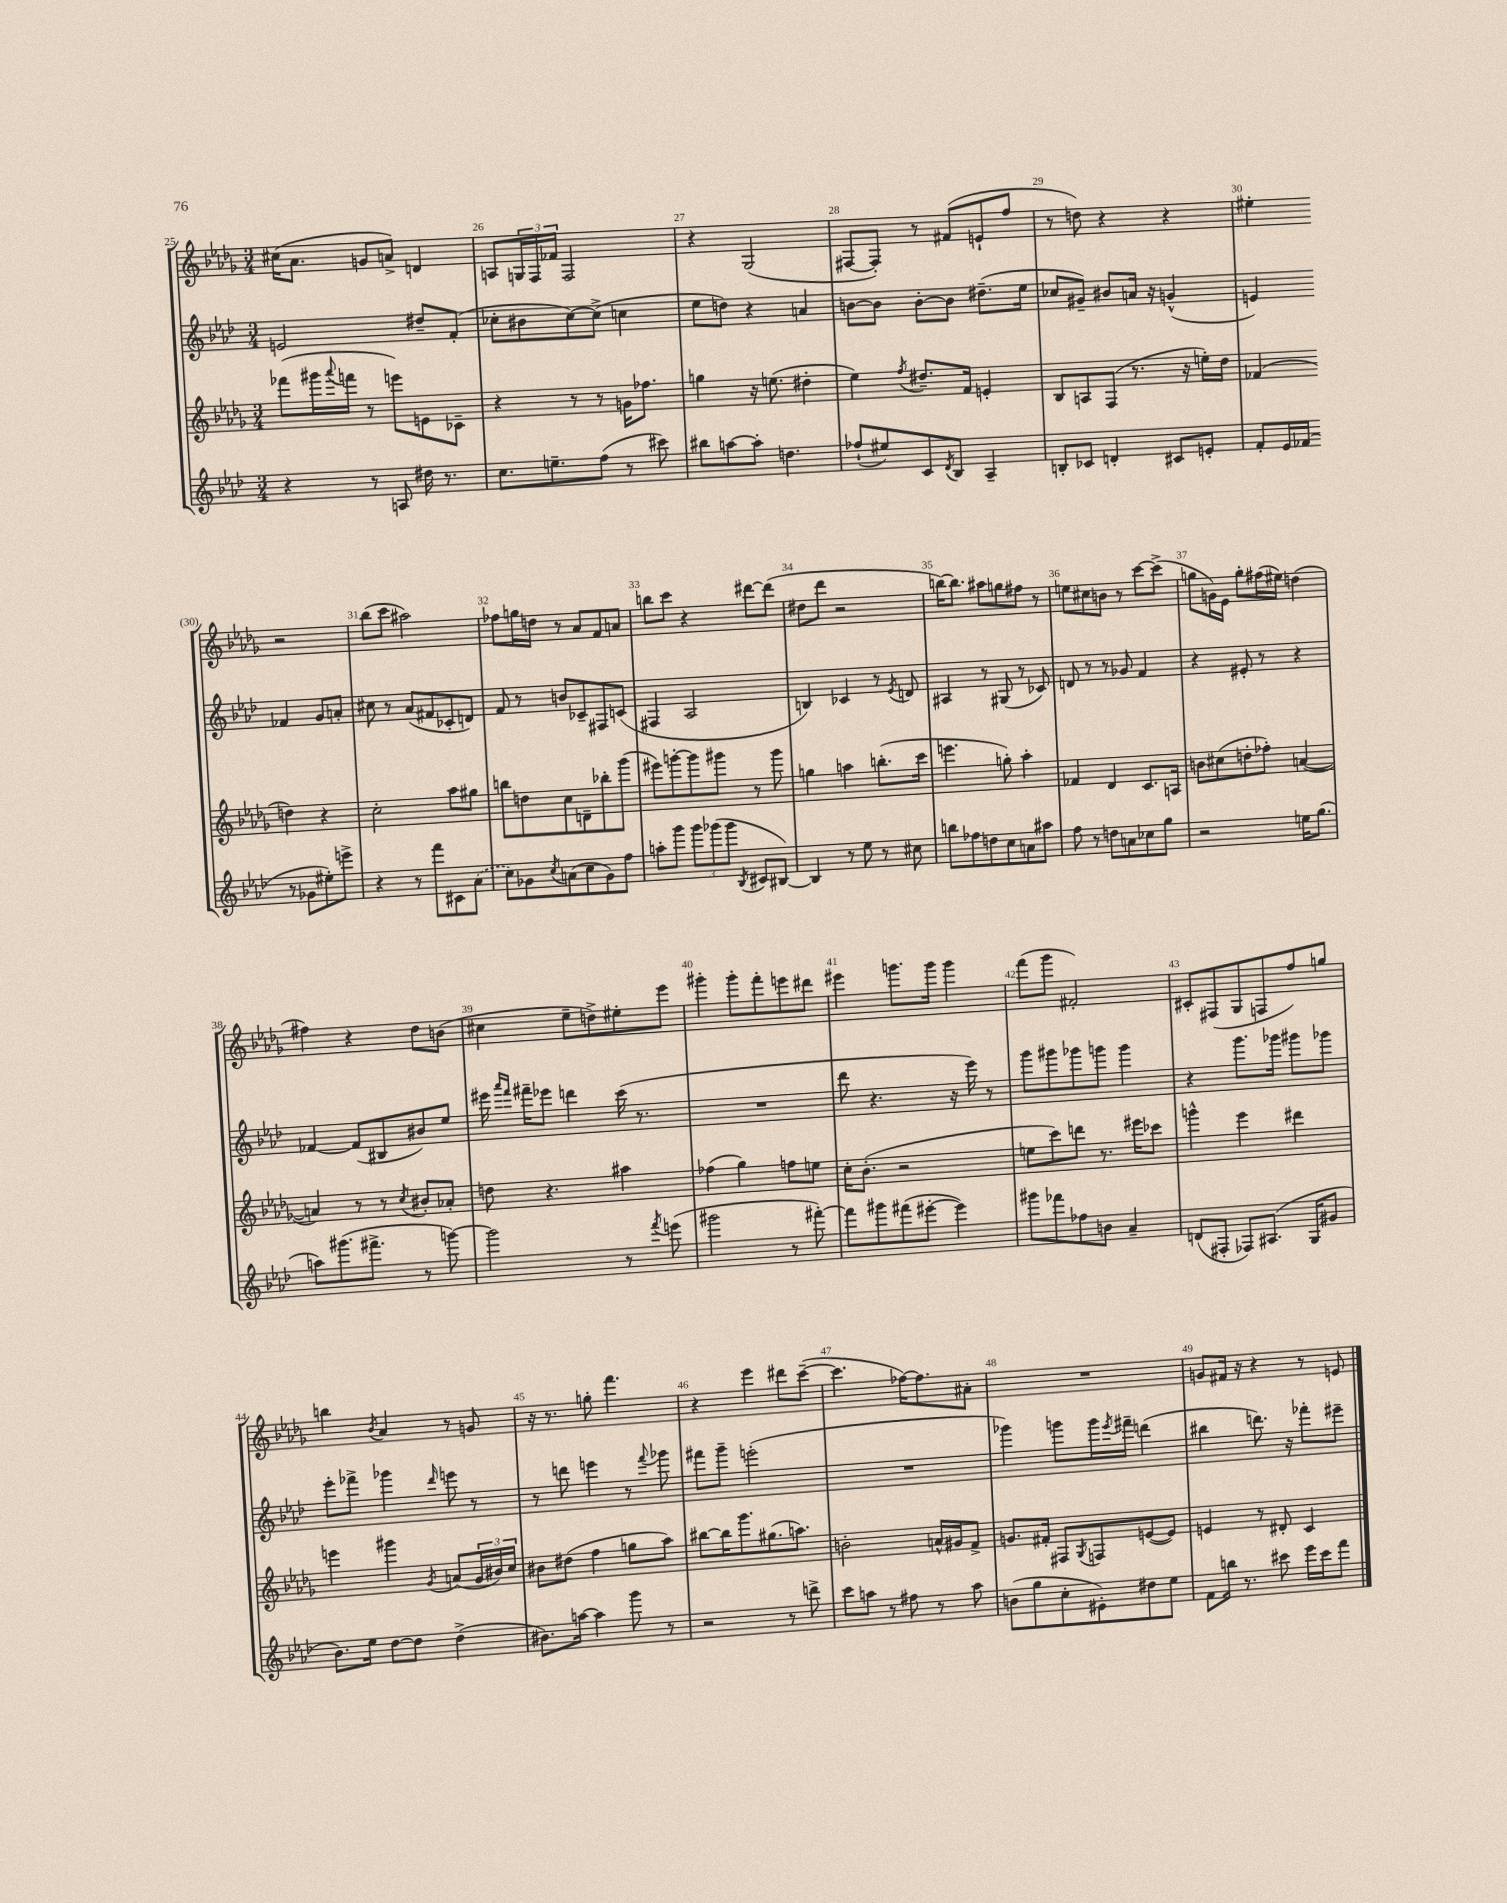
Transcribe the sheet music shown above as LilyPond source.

<<
\new StaffGroup <<
\new Staff = "s0" {
    \clef treble \key des \major \numericTimeSignature \time 3/4
    cis''16( aes'8. g'8 a'8->) d'4 |
    a8 \tuplet 3/2 { g16 f16 fes'16 } f2 |
    r4 ges2( |
    fis8~ fis8-.) r8 fis'8( e'8-! f''8 |
    r8 d''8) r4 r4 |
    eis''4-. r2 |
    bes''8( c'''8 ais''2) |
    fes''8 g''16 d''16 r8 aes'8 f'8 a'8 |
    b''8 c'''8 r4 dis'''8~ dis'''8( |
    dis''8 des'''8 r2 |
    b''16~) b''8. ais''8 g''8 fis''8 r8 |
    e''8 cis''8 b'8 r8 c'''8~ c'''8->( |
    g''8 g'16) ees'16 g''8-. fis''16( eis''16) d''4( |
    fis''4) r4 des''8 b'8( |
    cis''4 ees''8-- d''8->) eis''8-. ees'''8 |
    gis'''4-. gis'''8-. f'''8-. e'''8 dis'''8 |
    eis'''4 g'''8. g'''16 g'''4 |
    f'''8( ges'''8 fis'2-.) |
    cis'8-. fis8( ges8 f8 f''8) g''8 |
    b''4 \acciaccatura { bes'8 } aes'4 r8 g'8 |
    r16 r8. g''8-. f'''4. |
    r4 ees'''4 dis'''8 c'''8~--( |
    c'''4. fes''16~) fes''8. ais'8-. |
    R2. |
    g'8 fis'16 r16 r4 r8 e'8 \bar "|." |
}
\new Staff = "s1" {
    \clef treble \key aes \major \numericTimeSignature \time 3/4
    e'2 dis''8-- f'8-.( |
    ces''8-. bis'8 ces''8~) ces''8->( c''4 |
    ees''8 d''8) r4 a'4 |
    b'8~ b'8 b'8~-. b'8 dis''8.--( ees''16 |
    ces''8 gis'8--) bis'8 a'16 r16 g'4-^( |
    e'4) fes'4 g'8 a'8-. |
    cis''8 r8 aes'8( fis'8 ces'8-. d'8) |
    f'8 r8 b'8 ces'8-- fis8 c'8( |
    fis4 aes2 |
    b4) ces'4 r8 \acciaccatura { ees'8 } d'8 |
    ais4 r8 gis8( r8 ces'8) |
    d'8 r8 r8 ges'8 f'4 |
    r4 eis'8-. r8 r4 |
    fes'4~ fes'8( bis8 bis'8) ees''8 |
    eis'''16 \grace { aes'''16 f'''16 } fis'''16-- ees'''8 d'''4 c'''16( r8. |
    R2. |
    des'''8 r4. r16 ees'''16) r8 |
    g'''8 gis'''8 ges'''8 g'''8 g'''4 |
    r4 g'''8. ges'''16 gis'''8 ges'''8 |
    ees'''8-. fes'''8-> ges'''4 \grace { des'''16 } e'''8 r8 |
    r8 d'''8 e'''4 r8 \appoggiatura { f'''8 } ges'''8 |
    fis'''8 g'''8-- e'''2-.( |
    R2. |
    ges'''4) g'''8 g'''16 \acciaccatura { ees'''8 } fis'''16-- d'''4( |
    bis''4 d'''8.) r16 fes'''8-. eis'''8-- \bar "|." |
}
\new Staff = "s2" {
    \clef treble \key des \major \numericTimeSignature \time 3/4
    fes'''8( gis'''16 \appoggiatura { aes'''8 } f'''16 r8 e'''8) e'8 ces'8-- |
    r4 r8 r8 g'16 fes''8. |
    g''4 r16 e''8.( dis''4-. |
    ees''4) \acciaccatura { f''8 } dis''8.-- f'16 e'4-. |
    bes8 a8 f8( r8. r16 e''16-.) des''16 |
    fes'4( d''4) r4 |
    c''2-. aes''8 gis''8 |
    b''8 d''8 c''8 d'8-- bes''8-. ges'''8( |
    eis'''8) g'''8~-. g'''8 gis'''8 r8 gis'''8 |
    g''4 a''4 b''8.-.( c'''16 |
    e'''4. g''8-.) aes''4-. |
    fes'4 des'4 c'8. a16 |
    b'8 cis''8( d''8-. fes''8-.) a'4~( |
    a'4) r8 r8 \acciaccatura { c''8 } bis'8-. aes'8-. |
    d''8 r4. ais''4 |
    fes''4( ges''4) f''8 e''8 |
    c''16-. bes'8.-.( r2 |
    e''8 c'''8) d'''8 r8. eis'''16 ces'''8 |
    g'''4-^ ees'''4 dis'''4 |
    e'''4 gis'''4 \acciaccatura { ges'8 } a'8( \tuplet 3/2 { ges'16 bis'16) c''16 } |
    bis'8 dis''8( f''4 g''8 aes''8) |
    bis''8~ bis''16 ges'''8. gis''8.( a''8.) |
    b'2-. a'16-^ gis'16 f'8-> |
    g'8. fis'16-. fis8 \acciaccatura { ges8 } f8 e'8~( e'8) |
    e'4 r8 dis'8-. c'4 \bar "|." |
}
\new Staff = "s3" {
    \clef treble \key aes \major \numericTimeSignature \time 3/4
    r4 r8 a8 dis''16 r8. |
    c''8. e''8.-- f''8( r8 cis'''8) |
    bis''8 a''8~ a''8-. d''4. |
    fes''8-!( eis''8) c'8 \acciaccatura { des'8 } bes8 aes4-- |
    b8-. ces'8 d'4-. cis'8 e'8-. |
    f'8-. ees'16 fes'16( r8 ges'8 eis''8-.) e'''8-> |
    r4 r8 f'''8 cis'8 \once \slurDashed aes'8( |
    c''8) ges'8 \acciaccatura { c''8 } a'8( c''8 ges'8) f''8 |
    a''8-. g'''8 \tuplet 3/2 { g'''8 ges'''8( ges'''8 } \acciaccatura { bes8 } cis'8 bis8~) |
    bis4 r8 ees''8 r8 cis''8 |
    b''8 fes''8 d''8 c''8 a'8 ais''8 |
    f''8 r8 d''8 a'8 ces''8 g''8 |
    r2 e''16 g''8.( |
    a''8) gis'''8.( fis'''8.-> r8 g'''8~) |
    g'''2 r8 \acciaccatura { f'''8 } e'''8( |
    gis'''2 r8 fis'''8~-.) |
    fis'''8 gis'''8 fis'''8( eis'''8~-. eis'''4) |
    gis'''8 fes'''8 fes''8 b'8 aes'4-- |
    d'8( fis8-. fes8) ais8.( g16 gis'8 |
    bes'8.) ees''16 des''8~ des''8 des''4->( |
    bis'8.) a''16~ a''4 g'''8 r8 |
    r2 r8 d'''8-> |
    c'''8 a''8 r8 fis''8 r8 a''8 |
    b'8( g''8 c''8-. eis'8-.) dis''8 ees''8 |
    f'8 b''16 r8. cis'''8 ees'''16 cis'''16 f'''8 \bar "|." |
}
>>
>>
\layout { \context { \Score currentBarNumber = #25 \override BarNumber.break-visibility = ##(#f #t #t) barNumberVisibility = #all-bar-numbers-visible } }
